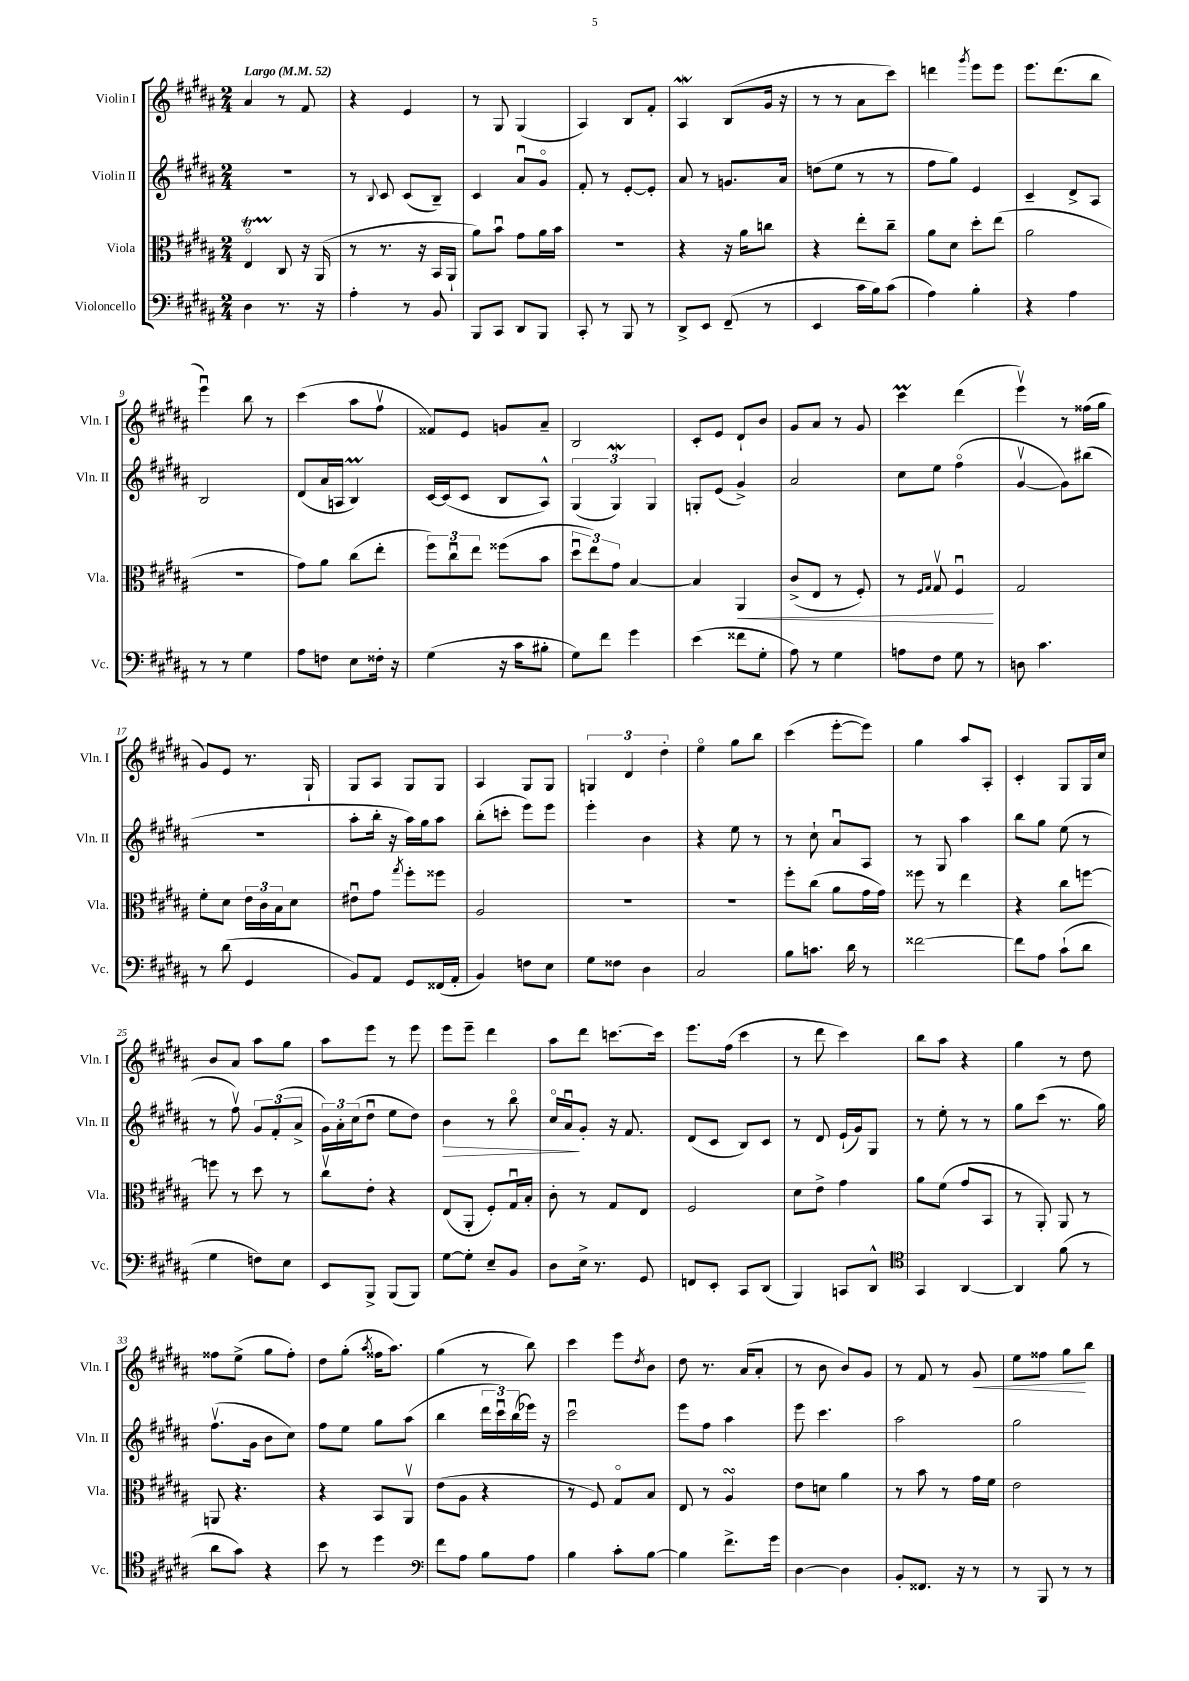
<<
\new StaffGroup <<
\new Staff = "s0" \with { instrumentName = "Violin I" shortInstrumentName = "Vln. I" } {
    \clef treble \key b \major \numericTimeSignature \time 2/4 \tempo "Largo" 4 = 52
    ais'4 r8 fis'8 |
    r4 e'4 |
    r8 gis8 gis4( |
    ais4) b8 fis'8-. |
    ais4\mordent b8( gis'16 r16 |
    r8 r8 ais'8 cis'''8) |
    d'''4 \acciaccatura { gis'''8 } e'''8 e'''8 |
    e'''8. dis'''8.( b''8 |
    e'''4\downbow) b''8 r8 |
    cis'''4( ais''8 fis''8\upbow |
    fisis'8) e'8 g'8 ais'8-- |
    b2 |
    cis'8-. e'8 dis'8-! b'8 |
    gis'8 ais'8 r8 gis'8 |
    cis'''4\prall dis'''4( |
    e'''4\upbow) r8 fisis''16( gis''16 |
    gis'8) e'8 r8. gis16-! |
    gis8 ais8 gis8 gis8 |
    ais4 gis8 gis8 |
    \tuplet 3/2 { g4 dis'4 dis''4-. } |
    e''4\flageolet gis''8 b''8 |
    cis'''4( e'''8~-. e'''8) |
    gis''4 ais''8 ais8-. |
    cis'4-. gis8 gis16 cis''16 |
    b'8 ais'8 ais''8 gis''8 |
    ais''8 e'''8 r8 e'''8 |
    e'''8 e'''8-- dis'''4 |
    ais''8 dis'''8 c'''8.~ c'''16 |
    e'''8. fis''16( cis'''4 |
    r8 dis'''8 cis'''4) |
    b''8 ais''8 r4 |
    gis''4 r8 dis''8 |
    fisis''8 e''8->( gis''8 fisis''8-.) |
    dis''8 gis''8-.( \acciaccatura { ais''8 } fisis''16 ais''8.) |
    gis''4( r8 b''8) |
    cis'''4 e'''8 \acciaccatura { dis''8 } b'8 |
    dis''8 r8. ais'16( ais'8-. |
    r8 b'8 b'8) gis'8 |
    r8 fis'8 r8 gis'8\< |
    e''8 fisis''8 gis''8\! b''8 \bar "|." |
}
\new Staff = "s1" \with { instrumentName = "Violin II" shortInstrumentName = "Vln. II" } {
    \clef treble \key b \major \numericTimeSignature \time 2/4
    r2 |
    r8 \appoggiatura { b8 } cis'8 cis'8( b8--) |
    cis'4 ais'8\downbow gis'8\flageolet |
    fis'8-. r8 e'8~-. e'8-. |
    ais'8 r8 g'8. ais'16 |
    d''8( e''8 r8 r8 |
    fis''8 gis''8) e'4 |
    cis'4-- dis'8-> ais8 |
    b2 |
    dis'8( ais'16 a16 b4\prall) |
    cis'16~ cis'16( cis'8 b8 ais8-^) |
    \tuplet 3/2 { gis4( gis4\mordent) gis4 } |
    g8-. e'8( gis'4->) |
    ais'2 |
    cis''8 e''8 fis''4\flageolet( |
    gis'4~\upbow gis'8) bis''8( |
    R2 |
    ais''8-. b''16-. r16 ais''16) gis''16 ais''8 |
    b''8-.( c'''8-. e'''8) e'''8 |
    e'''4-. b'4 |
    r4 e''8 r8 |
    r8 cis''8-! ais'8\downbow ais8 |
    r8 gis8 ais''4 |
    b''8 gis''8 e''8( r8 |
    r8 fis''8\upbow) \tuplet 3/2 { gis'8 fis'8-.( ais'8-> } |
    \tuplet 3/2 { gis'16) ais'16-. cis''16( } dis''8\downbow e''8 dis''8) |
    b'4\> r8 b''8\flageolet |
    cis''16\flageolet ais'16\downbow\! gis'8-. r16 fis'8. |
    dis'8( cis'8 b8) cis'8 |
    r8 dis'8 e'16-!( gis'16) gis8 |
    r8 e''8-. r8 r8 |
    gis''8 cis'''8( r8. gis''16) |
    fis''8.\upbow( gis'16 b'8 cis''8) |
    fis''8 e''8 gis''8 ais''8( |
    b''4 \tuplet 3/2 { dis'''16 cis'''16\downbow) b''16( } ees'''16) r16 |
    cis'''2\downbow |
    e'''8 fis''8 ais''4 |
    e'''8 cis'''4. |
    ais''2 |
    gis''2 \bar "|." |
}
\new Staff = "s2" \with { instrumentName = "Viola" shortInstrumentName = "Vla." } {
    \clef alto \key b \major \numericTimeSignature \time 2/4
    e4\flageolet\startTrillSpan cis8\stopTrillSpan r16 ais,16( |
    r8 r8. r16 b,16 ais,16-! |
    ais'8) b'8\downbow gis'8 ais'16 b'16 |
    r2 |
    r4 r16 ais'16 c''8 |
    r4 e''8-. cis''8-- |
    ais'8 dis'8 dis''8-. e''8( |
    ais'2 |
    R2 |
    gis'8) ais'8 cis''8( e''8-. |
    \tuplet 3/2 { fis''8) cis''8\downbow e''8 } fisis''8( b'8 |
    \tuplet 3/2 { dis''8\downbow e''8) gis'8 } b4~ |
    b4 ais,4\< |
    cis'8->( e8 r8 fis8-.) |
    r8 \grace { fis16 gis16 } gis8\upbow fis4\downbow\! |
    gis2 |
    fis'8-. dis'8 \tuplet 3/2 { e'16 cis'16 b16 } dis'8 |
    eis'8\downbow gis'8 \acciaccatura { gis''8 } fis''8-. fisis''8 |
    ais2 |
    R2 |
    R2 |
    fis''8-. cis''8( ais'8 gis'16 gis'16) |
    fisis''8 r8 e''4 |
    r4 cis''8 f''8~ |
    f''8 r8 dis''8 r8 |
    cis''8\upbow e'8-. r4 |
    e8( ais,8-. fis8-.) gis16\downbow b16-. |
    cis'8-. r8 gis8 e8 |
    fis2 |
    dis'8 e'8-> gis'4 |
    ais'8 fis'8( gis'8 b,8 |
    r8 ais,8-.) ais,8 r8 |
    a,8 r4. |
    r4 b,8 ais,8\upbow |
    e'8( ais8 r4 |
    r8 fis8) gis8\flageolet b8 |
    e8 r8 ais4\turn |
    e'8 d'8 ais'4 |
    r8 b'8 r8 gis'16 fis'16 |
    e'2 \bar "|." |
}
\new Staff = "s3" \with { instrumentName = "Violoncello" shortInstrumentName = "Vc." } {
    \clef bass \key b \major \numericTimeSignature \time 2/4
    dis4 r8. r16 |
    ais4-. r8 b,8 |
    b,,8 cis,8 dis,8 b,,8 |
    cis,8-. r8 b,,8 r8 |
    dis,8-> e,8 fis,8--( r8 |
    e,4 cis'16 b16) cis'8( |
    ais4) b4-. |
    r4 ais4 |
    r8 r8 gis4 |
    ais8 f8 e8 fisis16-. r16 |
    gis4( r16 cis'16 bis8-. |
    gis8) fis'8 gis'4 |
    e'4( fisis'8 gis8-. |
    ais8) r8 gis4 |
    a8 fis8 gis8 r8 |
    d8 cis'4. |
    r8 dis'8( gis,4 |
    b,8) ais,8 gis,8 fisis,16( ais,16-. |
    b,4) f8 e8 |
    gis8 fisis8 dis4 |
    cis2 |
    b8 c'8. dis'16 r8 |
    fisis'2~ |
    fisis'8 ais8 cis'8-!( dis'8 |
    gis4 f8) e8 |
    e,8 b,,8-> b,,8( b,,8) |
    gis8~ gis8-. e8-- b,8 |
    dis8 e16-> r8. gis,8 |
    f,8 e,8-. cis,8 dis,8( |
    b,,4) c,8 dis,8-^ |
    \clef tenor gis,4 ais,4~ |
    ais,4 fis'8( r8 |
    ais'8 gis'8) r4 |
    b'8 r8 dis''4 |
    \clef bass fis'8 ais8 b8 ais8 |
    b4 cis'8-. b8~ |
    b4 fis'8.-> gis'16 |
    dis4~ dis4 |
    b,8-. fisis,8. r16 r8 |
    r8 b,,8 r8 r8 \bar "|." |
}
>>
>>
